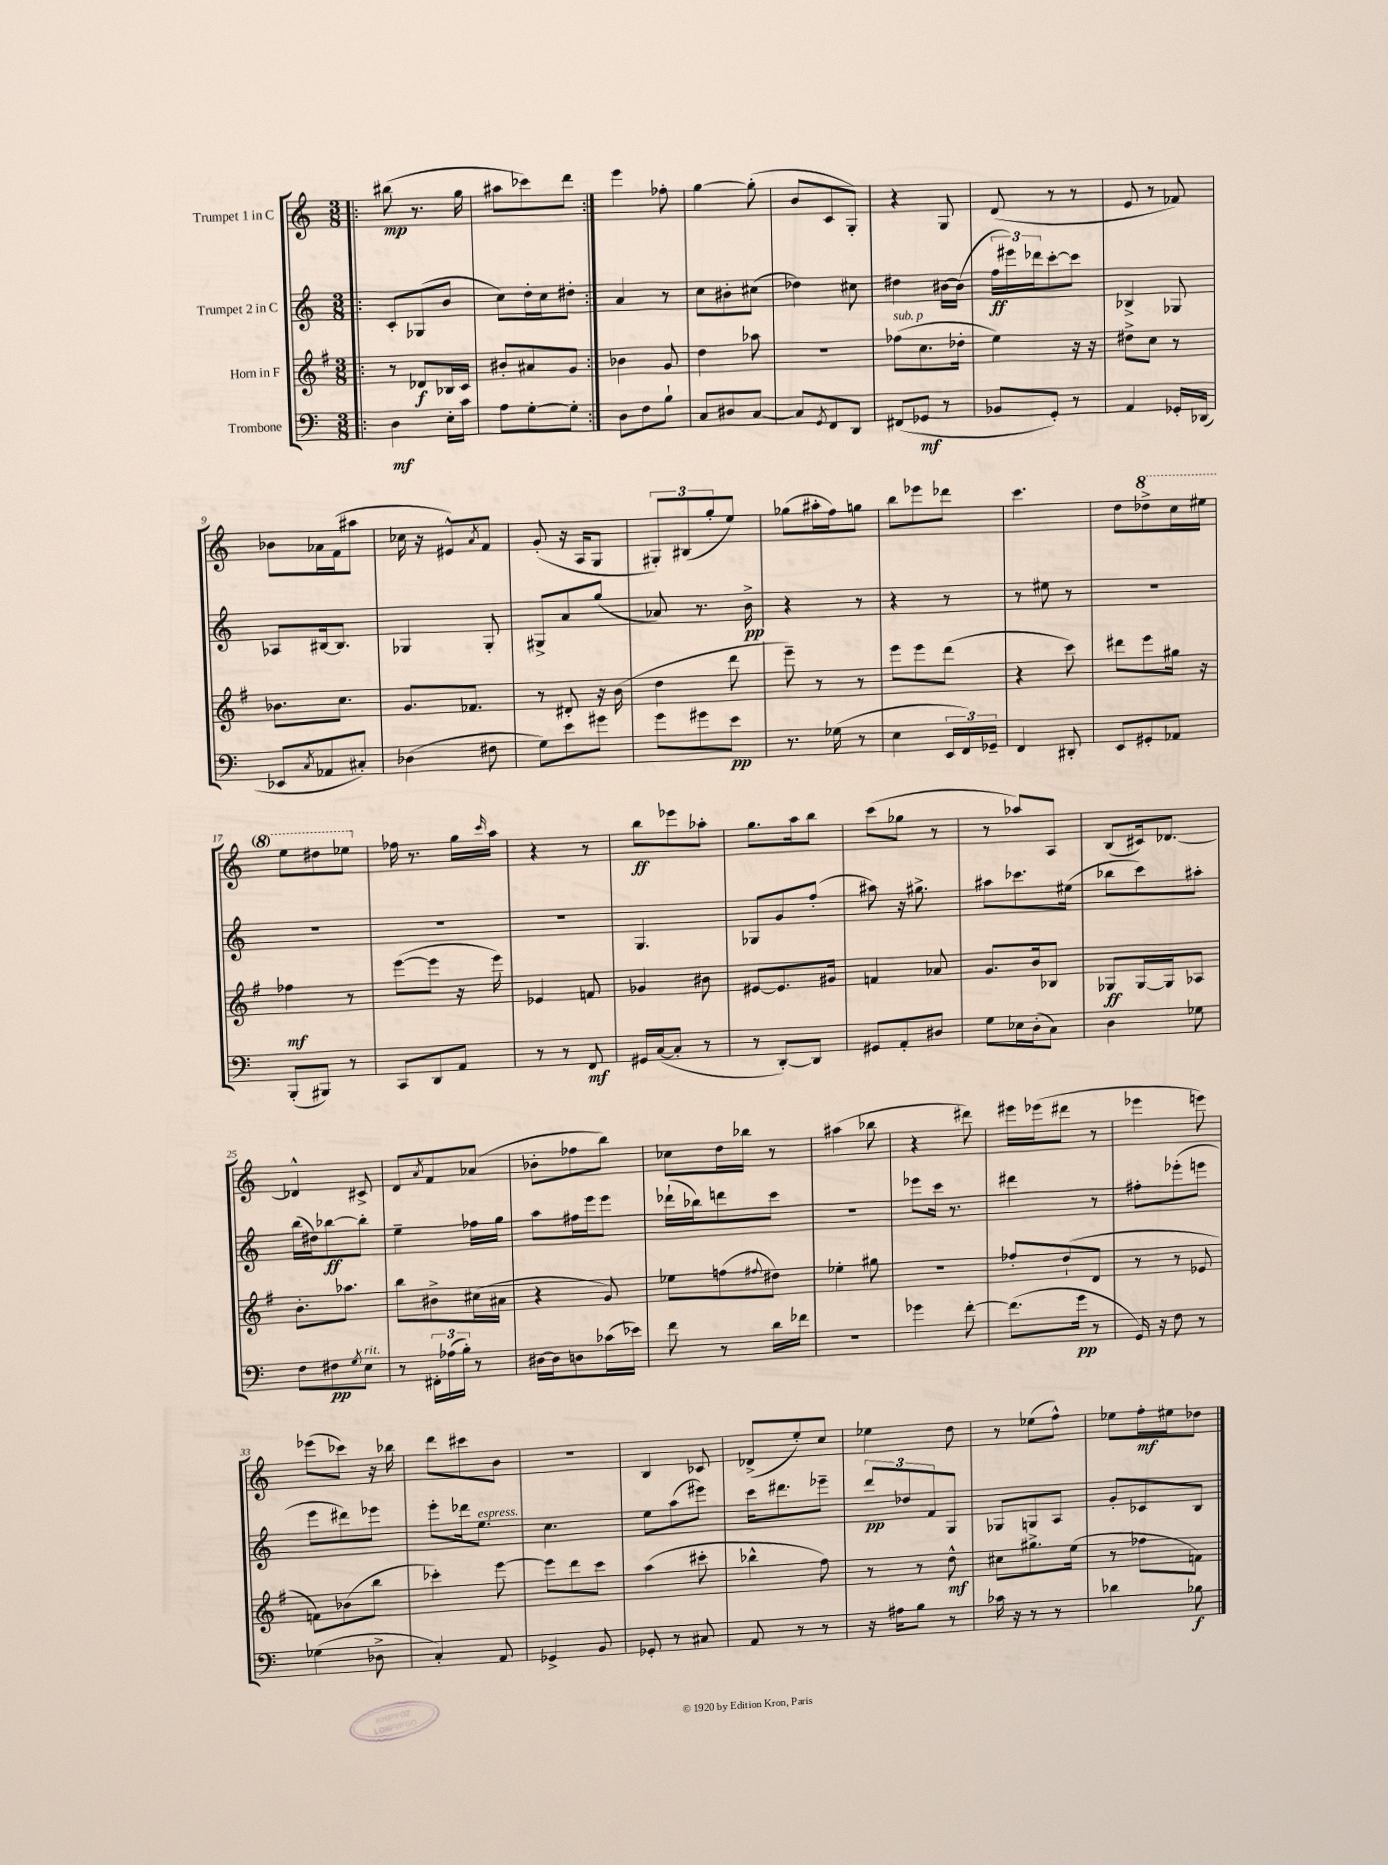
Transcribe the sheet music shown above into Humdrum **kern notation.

**kern	**kern	**kern	**kern
*staff4	*staff3	*staff2	*staff1
*clefF4	*clefG2	*clefG2	*clefG2
*k[]	*k[f#]	*k[]	*k[]
*M3/8	*M3/8	*M3/8	*M3/8
=!|:	=!|:	=!|:	=!|:
4D	8r	8c'	(8bb#
.	8d-	(8G-	8.r
16E'	16B-	8b	.
16c	16c	.	16gg
=	=	=	=
8A	8b#'	8cc)	8aa#
[8G'	8a#	16dd'	8ccc-)
.	.	16cc	.
8G']	8g	8dd#'	8ddd
=:|!	=:|!	=:|!	=:|!
8D	4b-	4a	4eee
8F	.	.	.
8B`	8g	8r	8ff-'
=	=	=	=
8C	4dd	8cc	[4gg
8D#	.	8b#'	.
[8C	8aa-	(8cc#	(8gg']
=	=	=	=
8C]	4.r	4dd-)	8b
8qGG	.	.	.
8FF	.	.	8c
8DD	.	8cc#	8G')
=	=	=	=
(8FF#	(8ff-	4dd#	4r
8GG-	8.cc	.	.
8r	.	[16b#	8G
.	16dd-'	(16b#]	.
=	=	=	=
8BB-	4ee)	24ff	(8d
.	.	24eee#)	.
.	.	24ddd-	.
8GG')	.	[8ccc'	8r
8r	16r	8ccc]	8r
.	16r	.	.
=	=	=	=
4AA	8dd#^	4B-^	8e
.	8cc	.	8r
16GG-'	8r	8G-	8f-)
(16DD-	.	.	.
=	=	=	=
8EE-	8.b-	8A-	8b-
8qC	.	.	.
8AA-	.	[16B#	16a-
.	8.cc	8.B#]	(16f
8C#')	.	.	8aa#
=	=	=	=
(4D-	8.g	4G-	16cc-
.	.	.	16r
.	.	.	8e#^^)
.	8.f-	.	.
.	.	.	8qa
8F#	.	8G-'	8f
=	=	=	=
8G)	8r	8G#^	(8g'
8e	8d#'	8a	16r
.	.	.	16A
8g#	16r	(8gg	8G
.	(16b	.	.
=	=	=	=
8g	4dd	8a-)	12G#')
.	.	.	(12B#
8g#	.	8.r	.
.	.	.	12gg'
8e	8ddd	.	8ee)
.	.	16b^	.
=	=	=	=
8.r	8eee~)	4r	(8gg-
.	8r	.	16aa#'
(16G-	.	.	16ff)
8r	8r	8r	8gg
=	=	=	=
4E	8eee	4r	8bb
.	8eee	.	8eee-
24EE	(8ddd	8r	8ddd-
24FF)	.	.	.
24GG-~	.	.	.
=	=	=	=
4FF	4r	8r	4.ccc
.	.	8ee#	.
8DD#'	8ccc)	8r	.
=	=	=	=
8EE	8ddd#	4.r	8dd
8GG#'	8eee	.	8ddd-^
8AA-	16gg#	.	16ccc
.	16r	.	16eee#
=	=	=	=
(8BBB'	4ff-	4.r	8eee
8BBB#)	.	.	8ddd#
8r	8r	.	8eee-
=	=	=	=
8CC	([8eee	4.r	16ff-
.	.	.	8.r
8DD	8eee]	.	.
8AA	16r	.	16gg
.	.	.	16qqccc
.	16eee)	.	16aa
=	=	=	=
8r	4e-	4.r	4r
8r	.	.	.
8FF	8f	.	8r
=	=	=	=
16GG#	4g-	4.G	8bb
([16C	.	.	.
8C']	.	.	8eee-
8r	8b#	.	8aa-'
=	=	=	=
8r	[8e#	8G-	8.gg
[8DD')	8.e#]	8g	.
.	.	.	16aa
8DD]	.	(8ff'	8bb
.	16g#	.	.
=	=	=	=
8GG#	4f	8aa#)	(8ccc
8AA'	.	16r	8gg-
.	.	8.gg#^	.
8D#	8a-	.	8r
=	=	=	=
8G	8.g	8aa#	8r
16E-	.	8.ccc-	8aa-)
(16D'	16b	.	.
8C)	8B-	.	8A
.	.	(16ee#	.
=	=	=	=
4D	8G-	8bb-	(8B
.	[16G-	8ccc)	16c#)
.	16G-]	.	[8.d-
8G-	8A-	8aa#'	.
=	=	=	=
8F	8.b'	(16bb	4d-^^]
.	.	16dd#)	.
8F#	.	[8bb-	.
.	8.aa-	.	.
8qG	.	.	.
8E	.	8bb-']	8c#^
=	=	=	=
8r	8bb	4ee~	8d
.	.	.	8qa
24FF#'	8b#^	.	8f
(24A-	.	.	.
24B')	.	.	.
8r	(16cc#	16ff-	(8a-
.	16a#	16gg	.
=	=	=	=
[16D#	4r	8aa	8b-'
16D#]	.	.	.
8D	.	16ff#	8ff-
.	.	16eee	.
(16c-	8g)	8eee	8bb)
16e-)	.	.	.
=	=	=	=
8f	8ee-	(16ddd-`	8cc-
.	.	16bb-)	.
8r	(8ff	8ddd	16dd
.	.	.	16bb-
.	8qqff#	.	.
16d	8dd#)	8ccc	8r
16f-	.	.	.
=	=	=	=
4.r	4ee-'	4.r	(4aa#
.	8gg#	.	8bb-
=	=	=	=
4g-	4.r	8eee-	4r
.	.	16ccc	.
.	.	8.r	.
[8f'	.	.	8ddd#)
=	=	=	=
(8.f]	8ff-'	4ddd#	16eee#
.	.	.	(16eee-
.	(8dd`	.	8ddd#
16g	.	.	.
8r	8d	8r	8r
=	=	=	=
16GG)	8r	8ff#'	4eee-
16r	.	.	.
8F	8r	(8eee-'	.
8r	8e-	8eee	8eee)
=	=	=	=
(4G-	8f)	8eee	(8eee-
.	(8b-	8ddd#)	8ccc-)
8D-^	8bb	8eee-	16r
.	.	.	16bb-
=	=	=	=
4C')	4ccc-')	8eee'	8ddd
.	.	16ddd-	8ccc#
.	.	8.ee	.
8AA	[8eee	.	8b
=	=	=	=
4GG-^	8eee]	4.cc	4.r
.	8ddd	.	.
8BB	8ccc	.	.
=	=	=	=
8GG-'	(4aa	8ee	4B
8r	.	(8aa	.
8C#	8ccc#'	8eee#)	8c-
=	=	=	=
8AA	4bb-^^	16ccc	(8d-^
.	.	8.ddd#	.
8r	.	.	8ee')
8r	8ff#)	8eee-~	8cc
=	=	=	=
16r	8r	12ddd	4ee-
16A#	.	.	.
.	.	12dd-	.
8B	8r	.	.
.	.	12f	.
8r	8dd^^	8G	8dd
=	=	=	=
16c-	8cc#	8G-	8r
16r	.	.	.
8r	8.gg#^	8G	(8ee-
8r	.	8A	8ff^^)
.	(16ee	.	.
=	=	=	=
4d-	8r	8g'	8ee-
.	8ff-	8c-	16ff'
.	.	.	16ee#
8B-	8f)	8B	8dd-
==	==	==	==
*-	*-	*-	*-
